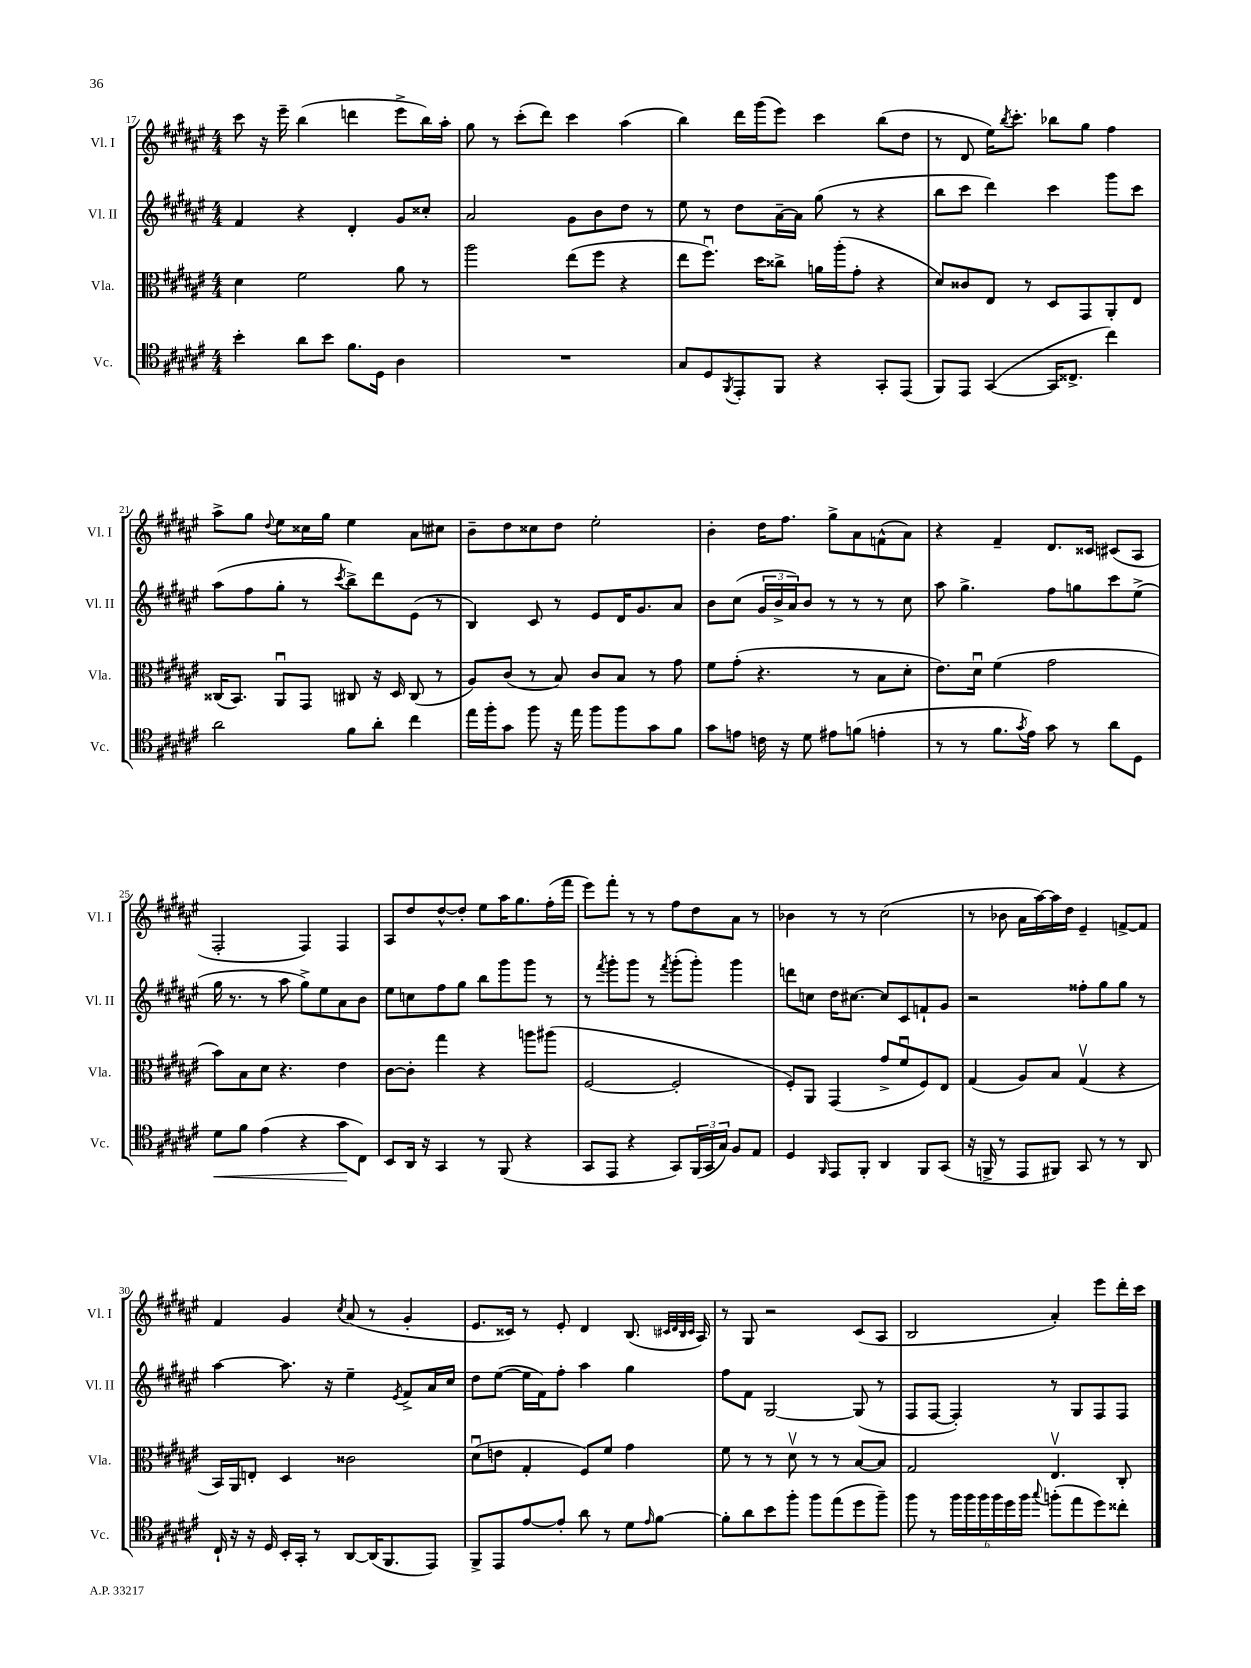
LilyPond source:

<<
\new StaffGroup <<
\new Staff = "s0" \with { instrumentName = "Vl. I" shortInstrumentName = "Vl. I" } {
    \clef treble \key fis \major \numericTimeSignature \time 4/4
    cis'''8 r16 eis'''16-- b''4( d'''4 eis'''8-> b''16) ais''16-. |
    gis''8 r8 cis'''8-.( dis'''8) cis'''4 ais''4( |
    b''4) dis'''16 gis'''16( eis'''8) cis'''4 b''8( dis''8 |
    r8 dis'8 eis''16) \acciaccatura { b''8 } cis'''8.-. bes''8 gis''8 fis''4 |
    ais''8-> gis''8 \appoggiatura { dis''8 } eis''8 cisis''16 gis''16 eis''4 ais'8 cis''8 |
    b'8-- dis''8 cisis''8 dis''8 eis''2-. |
    b'4-. dis''16 fis''8. gis''8-> ais'8 f'8-^( ais'8) |
    r4 fis'4-- dis'8. cisis'16 cis'8( ais8 |
    fis2-. fis4) fis4 |
    ais8 dis''8 dis''8~-^ dis''8-. eis''8 ais''16 gis''8. fis''16-.( fis'''16 |
    eis'''8) fis'''8-. r8 r8 fis''8 dis''8 ais'8 r8 |
    bes'4 r8 r8 cis''2( |
    r8 bes'8 ais'16 ais''16~) ais''16 dis''16 eis'4-- f'8~-> f'8 |
    fis'4 gis'4 \acciaccatura { cis''8 } ais'8( r8 gis'4-. |
    eis'8. cisis'16) r8 eis'8-. dis'4 b8.( \grace { cis'32 dis'32 b32 cis'32 } ais16) |
    r8 gis8 r2 cis'8( ais8 |
    b2 ais'4-.) eis'''8 dis'''16-. cis'''16 \bar "|." |
}
\new Staff = "s1" \with { instrumentName = "Vl. II" shortInstrumentName = "Vl. II" } {
    \clef treble \key fis \major \numericTimeSignature \time 4/4
    fis'4 r4 dis'4-. gis'8 cisis''8-. |
    ais'2 gis'8 b'8 dis''8 r8 |
    eis''8 r8 dis''8 ais'16~-- ais'16 gis''8( r8 r4 |
    b''8 cis'''8 dis'''4) cis'''4 gis'''8 cis'''8 |
    ais''8( fis''8 gis''8-. r8 \acciaccatura { cis'''8 } b''8->) dis'''8 eis'8( r8 |
    b4) cis'8 r8 eis'8 dis'16 gis'8. ais'8 |
    b'8 cis''8( \tuplet 3/2 { gis'16 b'16-> ais'16) } b'8 r8 r8 r8 cis''8 |
    ais''8 gis''4.-> fis''8 g''8 cis'''8 eis''8->( |
    gis''16 r8. r8 ais''8 gis''8->) eis''8 ais'8 b'8 |
    eis''8 c''8 fis''8 gis''8 b''8 gis'''8 gis'''8 r8 |
    r8 \acciaccatura { fis'''8 } gis'''8-. gis'''8 r8 \acciaccatura { fis'''8 } gis'''8-.( gis'''8-.) gis'''4 |
    d'''8 c''8 dis''16 cis''8.~ cis''8 cis'8 f'8-! gis'8 |
    r2 fisis''8-. gis''8 gis''8 r8 |
    ais''4~ ais''8. r16 eis''4-- \acciaccatura { eis'8 } fis'8-> ais'16 cis''16 |
    dis''8 eis''8~( eis''16 fis'16) fis''8-. ais''4 gis''4 |
    fis''8 fis'8 gis2~ gis8( r8 |
    fis8 fis8~ fis4-.) r8 gis8 fis8 fis8 \bar "|." |
}
\new Staff = "s2" \with { instrumentName = "Vla." shortInstrumentName = "Vla." } {
    \clef alto \key fis \major \numericTimeSignature \time 4/4
    dis'4 fis'2 ais'8 r8 |
    ais''2 eis''8( fis''8 r4 |
    eis''8 fis''8.\downbow) dis''16 cisis''8-> a'16 ais''16-.( gis'8-. r4 |
    dis'8) cisis'8 eis8 r8 dis8 gis,8 ais,8-. eis8 |
    cisis16( b,8.) ais,8\downbow gis,8 cis8 r16 dis16 cis8( r8 |
    ais8) cis'8( r8 b8) cis'8 b8 r8 gis'8 |
    fis'8 gis'8-.( r4. r8 b8 dis'8-. |
    eis'8.) dis'16\downbow fis'4( gis'2 |
    b'8) b8 dis'8 r4. eis'4 |
    cis'8~ cis'8-. gis''4 r4 a''8 ais''8( |
    fis2~ fis2-. |
    fis8-.) ais,8 gis,4( gis'8-> fis'8\downbow fis8) eis8 |
    gis4( ais8) b8 gis4\upbow( r4 |
    b,16) ais,16 e8-. dis4 cisis'2 |
    dis'8\downbow( e'8 gis4-. fis8) fis'8 gis'4 |
    fis'8 r8 r8 dis'8\upbow r8 r8 b8~ b8 |
    gis2 eis4.\upbow cis8-. \bar "|." |
}
\new Staff = "s3" \with { instrumentName = "Vc." shortInstrumentName = "Vc." } {
    \clef tenor \key fis \major \numericTimeSignature \time 4/4
    b'4-. ais'8 b'8 fis'8. dis16 ais4 |
    R1 |
    gis8 dis8 \acciaccatura { fis,8 } eis,8-. fis,8 r4 gis,8-. eis,8( |
    fis,8) eis,8 gis,4~( gis,16 cisis8.-> cis''4) |
    ais'2 fis'8 ais'8-. cis''4 |
    eis''16 fis''16-. gis'8 fis''8 r16 eis''16 fis''8 fis''8 gis'8 fis'8 |
    gis'8 e'8 c'16 r16 dis'8 eis'8 f'8( e'4-. |
    r8 r8 fis'8. \acciaccatura { gis'8 } eis'16) gis'8 r8 ais'8 dis8 |
    dis'8\< fis'8 eis'4( r4 gis'8\! cis8) |
    b,8 ais,16 r16 gis,4 r8 fis,8( r4 |
    gis,8 eis,8 r4 gis,8) \tuplet 3/2 { fis,16( gis,16 gis16) } fis8 eis8 |
    dis4 \grace { fis,16 } eis,8 fis,8-. ais,4 fis,8 gis,8( |
    r16 f,16-> r8 eis,8 fis,8) gis,8 r8 r8 ais,8 |
    cis16-! r16 r16 dis16 b,16-. gis,16-. r8 ais,8~ ais,16( fis,8. eis,8) |
    fis,8-> eis,8 eis'8~ eis'8-. ais'8 r8 dis'8 \grace { eis'16 } fis'8~ |
    fis'8-. ais'8 b'8 fis''8-. fis''8 eis''8( dis''8 fis''8--) |
    fis''8 r8 \tuplet 6/4 { fis''16 fis''16 fis''16 fis''16 dis''16 fis''16 } \appoggiatura { gis''8 } f''8-.( eis''8 dis''8) cisis''8-. \bar "|." |
}
>>
>>
\layout { \context { \Score currentBarNumber = #17 } }
